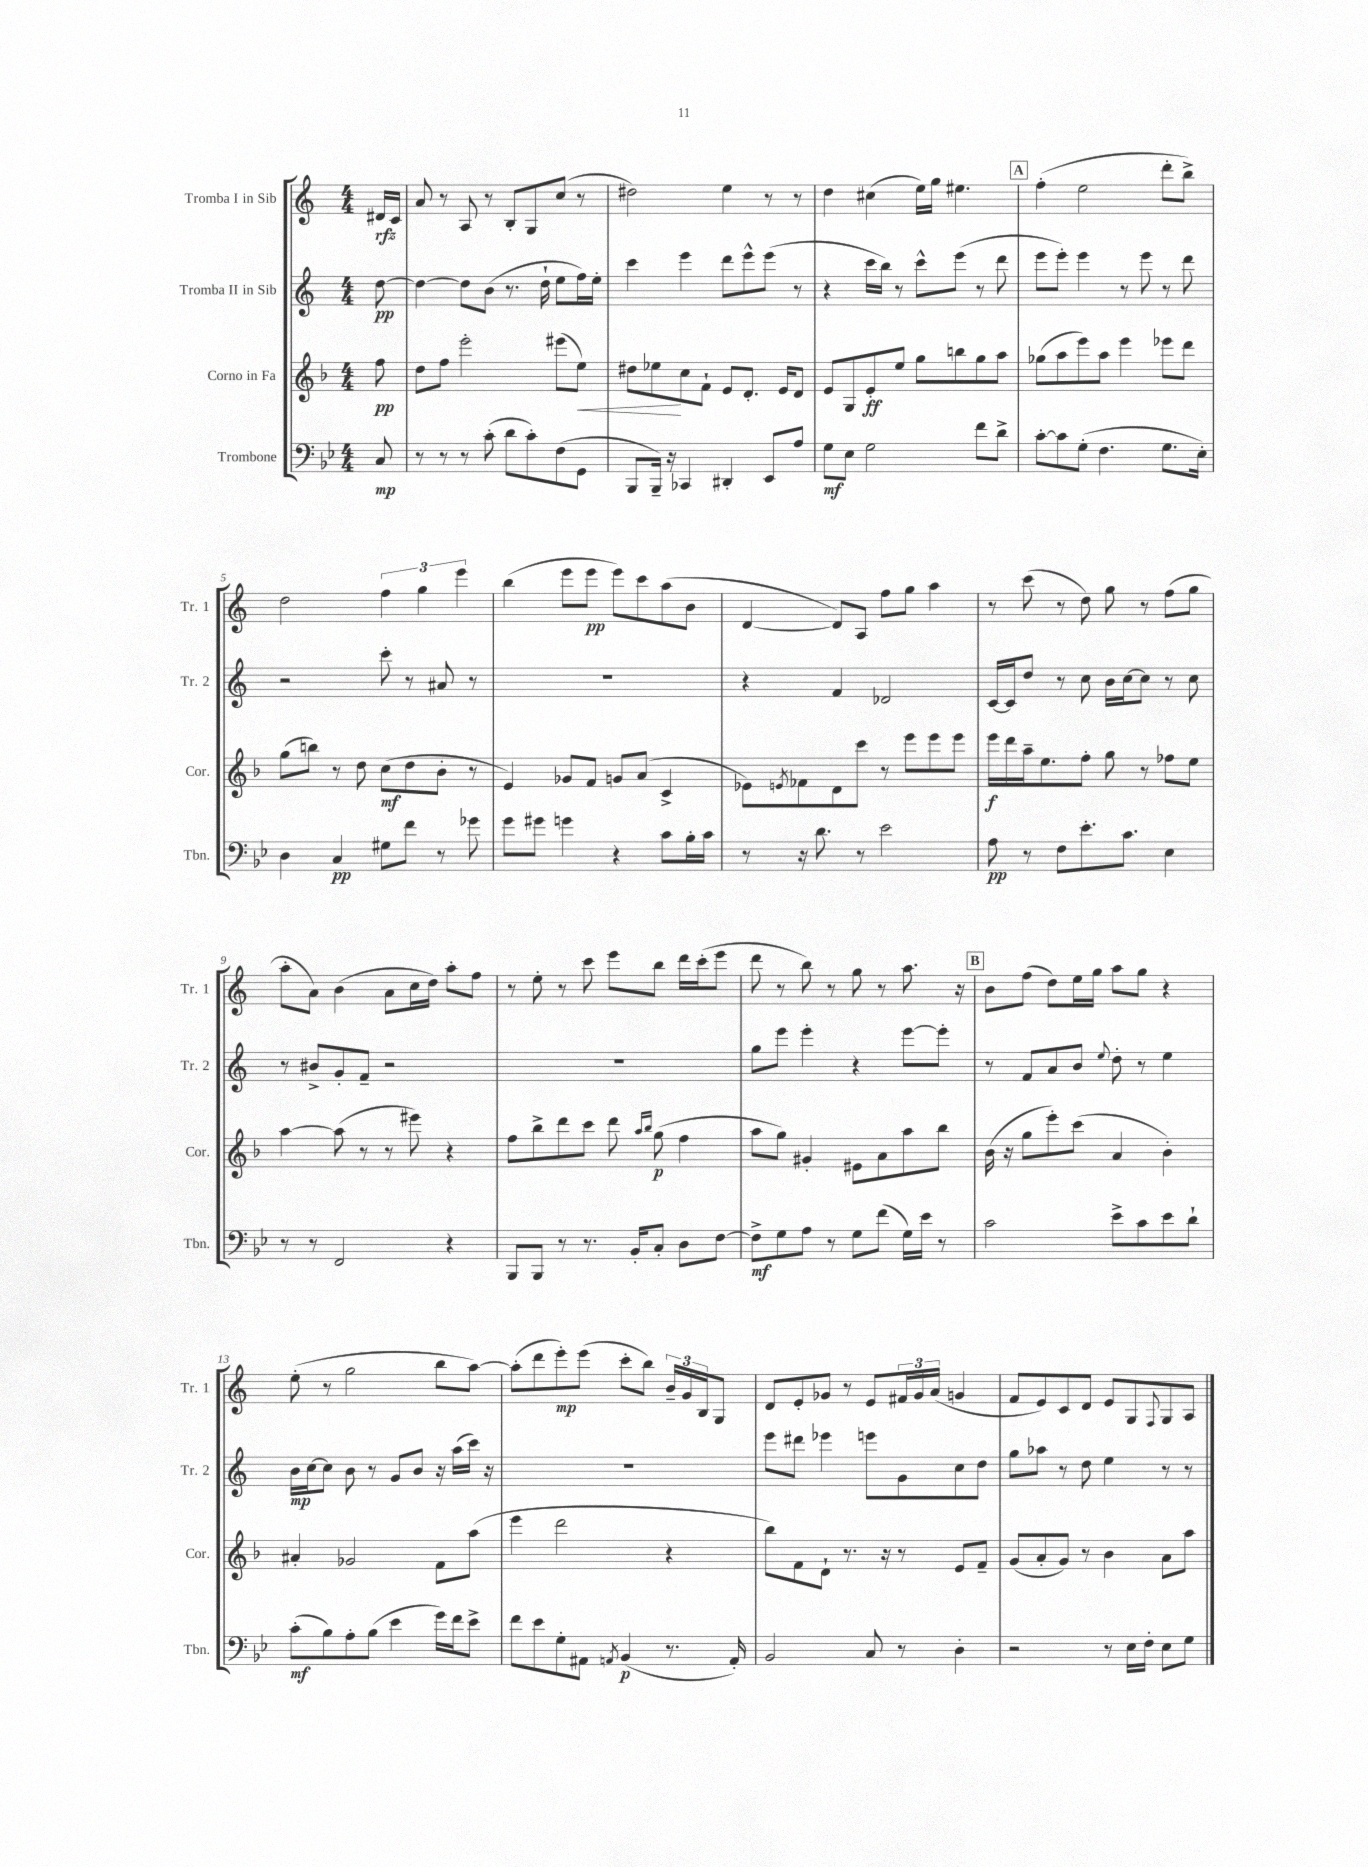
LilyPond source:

<<
\new StaffGroup <<
\new Staff = "s0" \with { instrumentName = "Tromba I in Sib" shortInstrumentName = "Tr. 1" } {
    \clef treble \key c \major \numericTimeSignature \time 4/4 \partial 8
    dis'16\rfz c'16 |
    a'8 r8 a8 r8 b8-. g8 c''8( r8 |
    dis''2) e''4 r8 r8 |
    d''4 cis''4( e''16) g''16 eis''4. |
    \mark \markup { \box "A" } f''4-.( e''2 d'''8-. b''8->) |
    d''2 \tuplet 3/2 { f''4 g''4 e'''4 } |
    b''4( e'''8 e'''8\pp e'''8) c'''8 a''8( b'8 |
    d'4~ d'8) a8 f''8 g''8 a''4 |
    r8 c'''8( r8 d''8) g''8 r8 f''8( g''8 |
    a''8-. a'8) b'4( a'8 c''16 d''16) a''8-. f''8 |
    r8 e''8-. r8 c'''8 e'''8 b''8 d'''16 c'''16-.( e'''8 |
    d'''8 r8 b''8) r8 g''8 r8 a''8. r16 |
    \mark \markup { \box "B" } b'8 f''8( d''8) e''16 g''16 a''8 g''8 r4 |
    e''8-.( r8 g''2 b''8 a''8~) |
    a''8-.( d'''8 e'''8-.\mp) e'''8( c'''8-. b''8) \tuplet 3/2 { b'16-- g'16 b16 } g8 |
    d'8 e'8-. ges'8 r8 e'8 \tuplet 3/2 { fis'16 ges'16 a'16( } g'4 |
    f'8 e'8) c'8 d'8 e'8 g8 \appoggiatura { f8 } g8 a8 \bar "|." |
}
\new Staff = "s1" \with { instrumentName = "Tromba II in Sib" shortInstrumentName = "Tr. 2" } {
    \clef treble \key c \major \numericTimeSignature \time 4/4 \partial 8
    d''8~\pp |
    d''4~ d''8 b'8( r8. d''16-! e''8 f''16) e''16-. |
    c'''4 e'''4 d'''8 e'''8-^ e'''8( r8 |
    r4 c'''16 b''16) r8 c'''8-^ e'''8( r8 d'''8 |
    \mark \markup { \box "A" } e'''8 e'''8-.) e'''4 r8 e'''8 r8 d'''8 |
    r2 c'''8-. r8 ais'8 r8 |
    R1 |
    r4 f'4 des'2 |
    c'16~ c'16 d''8 r8 c''8 b'16 c''16~ c''8 r8 c''8 |
    r8 bis'8-> g'8-. f'8-- r2 |
    r1 |
    g''8 e'''8 e'''4-. r4 e'''8~ e'''8-. |
    \mark \markup { \box "B" } r8 f'8 a'8 b'8 \appoggiatura { e''8 } d''8-. r8 e''4 |
    b'16\mp c''16~ c''8 b'8 r8 g'8 b'8 r16 a''16( c'''16) r16 |
    r1 |
    e'''8 dis'''8 ees'''4 e'''8 g'8 c''8 d''8 |
    g''8 aes''8 r8 d''8 e''4 r8 r8 \bar "|." |
}
\new Staff = "s2" \with { instrumentName = "Corno in Fa" shortInstrumentName = "Cor." } {
    \clef treble \key f \major \numericTimeSignature \time 4/4 \partial 8
    f''8\pp |
    d''8 f''8 e'''2-. eis'''8( e''8\<) |
    dis''8 ees''8\! c''8 f'8-! e'8 d'8.-. e'16 d'8 |
    e'8 g8 e'8-.\ff e''8 g''8 b''8 g''8 a''8 |
    \mark \markup { \box "A" } ges''8( a''8 e'''8) a''8 e'''4 ees'''8 d'''8 |
    g''8( b''8) r8 d''8 c''8\mf( d''8 bes'8-. r8 |
    e'4) ges'8 f'8 g'8 a'8( c'4-> |
    ees'8) \acciaccatura { e'8 } fes'8 d'8 c'''8 r8 e'''8 e'''8 e'''8 |
    e'''16\f d'''16 a''16-- e''8. f''8-. g''8 r8 fes''8 e''8 |
    a''4~ a''8( r8 r8 eis'''8) r4 |
    f''8 bes''8-> d'''8 c'''8 d'''8 \grace { a''16 bes''16 } g''8\p( f''4 |
    a''8 g''8) gis'4-. eis'8 a'8 a''8 bes''8 |
    \mark \markup { \box "B" } bes'16( r16 g''8 e'''8-.) c'''8( a'4 bes'4-.) |
    ais'4-. ges'2 f'8 a''8( |
    e'''4 d'''2 r4 |
    bes''8) f'8 d'8-! r8. r16 r8 e'8 f'8-- |
    g'8( a'8-. g'8) r8 bes'4 a'8 a''8 \bar "|." |
}
\new Staff = "s3" \with { instrumentName = "Trombone" shortInstrumentName = "Tbn." } {
    \clef bass \key bes \major \numericTimeSignature \time 4/4 \partial 8
    c8\mp |
    r8 r8 r8 c'8-.( d'8 c'8-.) f8( g,8 |
    bes,,8 bes,,16--) r16 ces,4 dis,4-. ees,8 a8 |
    g8\mf ees8 g2 f'8 d'8-> |
    \mark \markup { \box "A" } c'8~-. c'8 g8-.( f4. g8. ees16-.) |
    d4 c4\pp gis8 f'8 r8 ges'8 |
    g'8 gis'8 g'4 r4 c'8 bes16-. c'16 |
    r8 r16 d'8. r8 ees'2 |
    a8\pp r8 f8 ees'8.-. c'8. ees4 |
    r8 r8 f,2 r4 |
    bes,,8 bes,,8 r8 r8. bes,16-. c8-. d8 f8~ |
    f8->\mf g8 a8 r8 g8 f'8( g16) ees'16 r8 |
    \mark \markup { \box "B" } c'2 ees'8-> c'8 ees'8 d'8-! |
    c'8-.\mf( bes8) a8-. bes8( ees'4 g'16) f'16 ees'8-> |
    f'8 ees'8 g8-. ais,8 \acciaccatura { a,8 } bes,4\p( r8. a,16-.) |
    bes,2 c8 r8 d4-. |
    r2 r8 ees16 f16-. ees8 g8 \bar "|." |
}
>>
>>
